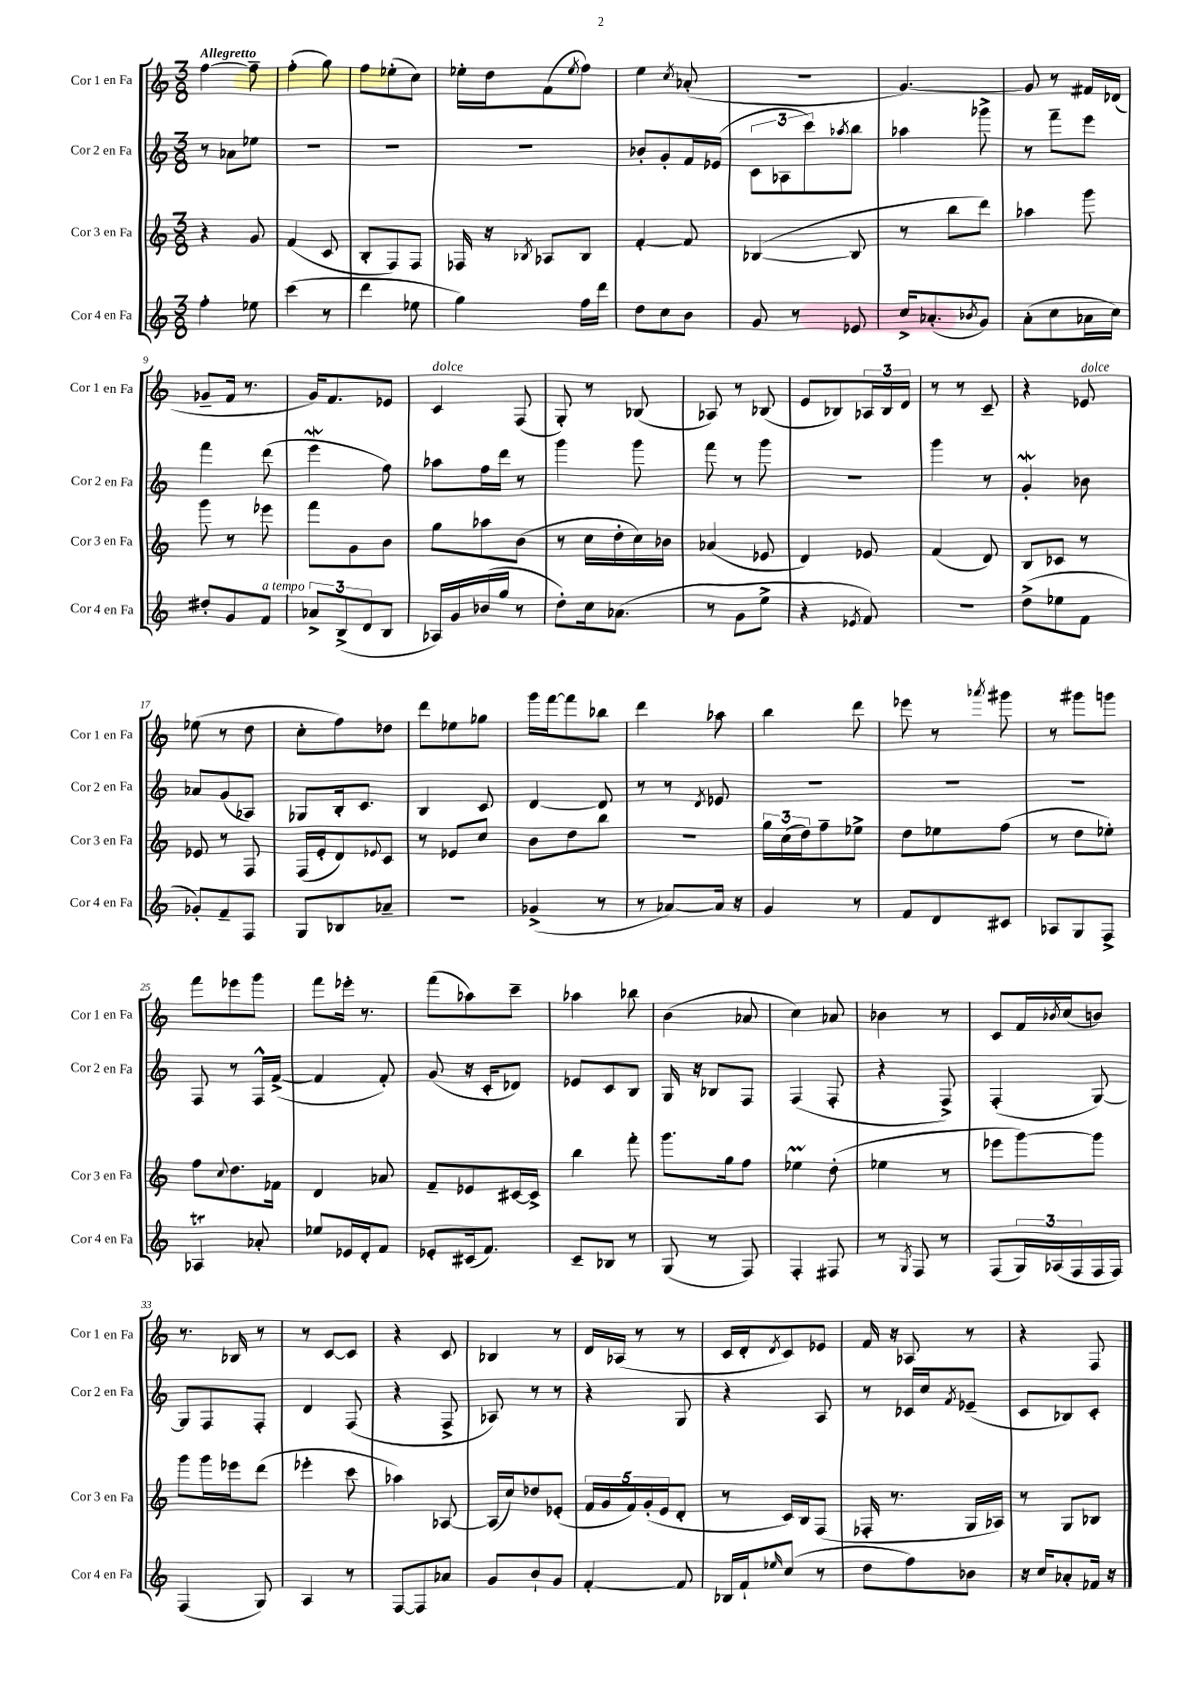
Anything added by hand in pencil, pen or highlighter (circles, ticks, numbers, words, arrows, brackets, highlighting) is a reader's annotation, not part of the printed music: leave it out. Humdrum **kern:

**kern	**kern	**kern	**kern
*staff4	*staff3	*staff2	*staff1
*clefG2	*clefG2	*clefG2	*clefG2
*k[]	*k[]	*k[]	*k[]
*M3/8	*M3/8	*M3/8	*M3/8
4ff'	4r	8r	[4ff
.	.	8a-	.
8ee-	8g	8ee-	8ff~]
=	=	=	=
(4ccc	(4f	4.r	(4ff'
8r	8c	.	8gg)
=	=	=	=
4ddd	8B'	4.r	8ff
.	8F)	.	(8ee-'
8ee-	8F	.	8cc)
=	=	=	=
4gg)	16F-	4.r	16ee-'
.	16r	.	16dd
.	8qB-	.	.
.	8A-	.	(8f
.	.	.	8qee-
16ff	8B-	.	8ff)
16ddd	.	.	.
=	=	=	=
8dd	[4f'	8b-'	4ee
8cc	.	8g'	.
.	.	.	8qcc
8b	8f]	16f	(8a-'
.	.	(16e-	.
=	=	=	=
8g	([4B-	12c	4.r
.	.	12A-	.
8r	.	.	.
.	.	12ccc)	.
.	.	8qaa-	.
8e-	8B-]	8bb	.
=	=	=	=
16cc^	8r	4aa-	[4.g)
(8.a-'	.	.	.
.	8bb	.	.
8qb-	.	.	.
8g)	8ddd)	8ggg-^	.
=	=	=	=
(8a'	4aa-	8r	8g]
8cc	.	8fff~	8r
16a-	8ggg	8eee	16f#
16cc)	.	.	(16d-
=	=	=	=
8dd#'	8ggg	4fff	8g-~
8g	8r	.	16f
.	.	.	8.r
8f	8eee-	(8ddd	.
=	=	=	=
12a-^	8fff	4eee	16g)
.	.	.	8.f
(12B^	.	.	.
.	8g	.	.
12d	.	.	.
8B	8b	8ff)	8e-
=	=	=	=
16A-)	8gg	8aa-	4c
16g	.	.	.
(16b-	8aa-	16ff	.
16gg	.	16ddd	.
8r	(8b	8r	(8F
=	=	=	=
8dd')	8r	4ggg	8G')
16cc	16cc	.	8r
(8.a-	16dd'	.	.
.	16cc)	8ggg	(8B-
.	16b-	.	.
=	=	=	=
8r	(4a-	8fff	8A-)
8g	.	8r	8r
8ee^	8e-	8ggg	(8B-
=	=	=	=
4r	4d)	4.r	8e
.	.	.	8B-)
8qe-	.	.	.
8f)	8e-	.	24A-
.	.	.	24B-
.	.	.	24d
=	=	=	=
4.r	(4f	4ggg	8r
.	.	.	8r
.	8d)	8r	8c~
=	=	=	=
(8dd^	8B	4g'	4r
8ee-	8c-	.	.
8f	8r	8b-	8e-
=	=	=	=
8g-')	8e-	8a-	(8ee-
8f~	8r	(8g	8r
8F	8F	8A-)	8dd
=	=	=	=
8G	(16F	8G-	8cc'
.	16e'	.	.
8B-	8d)	16B'	8ff)
.	.	8.c	.
.	8qqe-	.	.
8a-~	8c	.	8dd-
=	=	=	=
4.r	8r	4B	8ddd
.	8e-	.	8ee-
.	8cc	8c	8gg-
=	=	=	=
(4g-^	8b	[4d	16ggg
.	.	.	[16fff
.	8dd	.	8fff]
8r	8bb	8d]	8bb-
=	=	=	=
8r	4.r	8r	4ddd
[8a-)	.	8r	.
.	.	8qd	.
16a-]	.	8e-	8aa-
16r	.	.	.
=	=	=	=
4g	24gg	4.r	4bb
.	(24cc	.	.
.	24dd)	.	.
.	8ff~	.	.
8r	8ee-^	.	8ddd
=	=	=	=
8f	8dd	4.r	8eee-
8d	8ee-	.	8r
.	.	.	8qaaa-
8c#	(8ff	.	8ggg#
=	=	=	=
8A-	8r	4.r	8r
8G	8dd	.	8ggg#
8F^	8ee-')	.	8ggg
=	=	=	=
4A-	8ff	8F	8fff
.	8qqcc	.	.
.	8.dd	8r	8eee-
8a-'	.	16F^^	8ggg
.	16f-	([16f^	.
=	=	=	=
8ee-	4d	4f]	8fff
16e-	.	.	16eee-'
16d'	.	.	8.r
8f	8a-	8f')	.
=	=	=	=
8e-'	8f~	(8g	(8fff
(16c#	8e-	16r	8aa-)
8.f)	.	16c'	.
.	[16c#	8d-)	8ccc~
.	16c#^]	.	.
=	=	=	=
8c~	4bb	8e-	4aa-
8B-	.	8c	.
8r	8fff'	8B	8bb-
=	=	=	=
(8G	8.ggg	16G	(4b
.	.	16r	.
8r	.	8B-	.
.	16gg	.	.
8F)	8ff	8F	8a-
=	=	=	=
4F'	4ee-	(4F	4cc)
8F#	(8dd'	8F'	8a-
=	=	=	=
8r	4ee-	4r	4b-
8qG	.	.	.
8F	.	.	.
8r	8r	8F^)	8r
=	=	=	=
(8F	8eee-	(4F'	8c
24G)	[8ggg)	.	16f
(24A-	.	.	.
.	.	.	8qb-
.	.	.	(16cc
24F	.	.	.
16F	8ggg]	[8G)	8b)
16F)	.	.	.
=	=	=	=
(4F	8ggg	8G]	8.r
.	16ggg	8F	.
.	16eee-	.	16B-
8G)	(8ddd	8F'	8r
=	=	=	=
4A	4eee-'	4d	8r
.	.	.	[8c
8r	8ccc	(8F	8c]
=	=	=	=
[8F	4aa-)	4r	4r
8F]	.	.	.
8a-	[8A-	8F^	8c
=	=	=	=
8g	(16A-]	8A-)	4B-
.	16cc)	.	.
8b`	8dd-	8r	.
8g	(8e-'	8r	8r
=	=	=	=
[4f'	20f	4r	16d
.	20g	.	.
.	.	.	(16A-
.	20f)	.	.
.	.	.	8r
.	(20g'	.	.
.	20e	.	.
8f]	8d'	8G	8r
=	=	=	=
16B-	8r	4r	16c
16f`	.	.	16d'
16qqee-	.	.	8qd
(8cc	16c)	.	8c)
.	16B	.	.
8r	(8F	8A	8e-
=	=	=	=
8dd	16F-'	8r	16f
.	8.r	.	16r
8ff)	.	16c-	8A-
.	.	16cc	.
.	.	8qf	.
8b-	16G	(8e-~	8r
.	16A-)	.	.
=	=	=	=
16r	8r	8c	4r
16cc	.	.	.
8a-'	8G	8B-)	.
16f-	8B-	8c'	8F
16r	.	.	.
==	==	==	==
*-	*-	*-	*-
